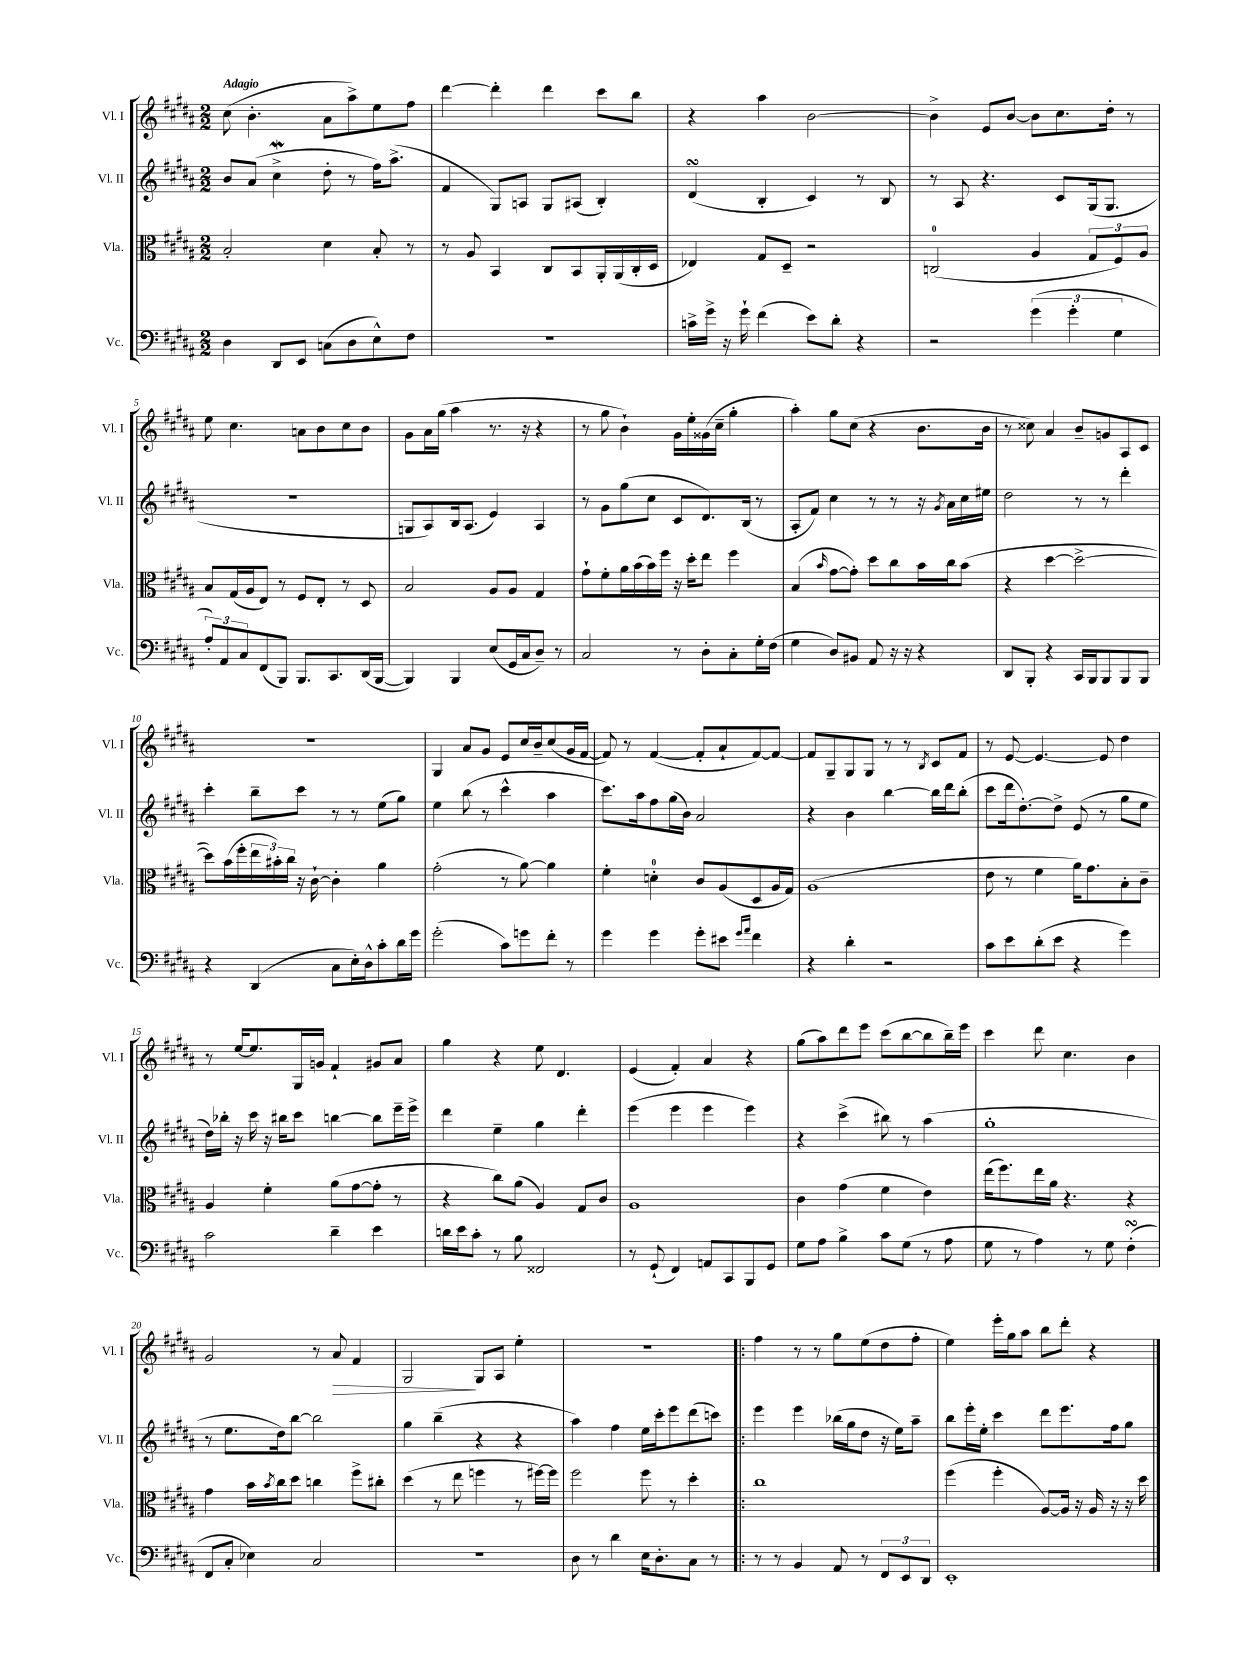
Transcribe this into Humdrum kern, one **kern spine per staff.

**kern	**kern	**kern	**kern	**dynam
*part4	*part3	*part2	*part1	*part1
*staff4	*staff3	*staff2	*staff1	*staff1
*I"Vc.	*I"Vla.	*I"Vl. II	*I"Vl. I	*
*I'Vc.	*I'Vla.	*I'Vl. II	*I'Vl. I	*
*clefF4	*clefC3	*clefG2	*clefG2	*
*k[f#c#g#d#a#]	*k[f#c#g#d#a#]	*k[f#c#g#d#a#]	*k[f#c#g#d#a#]	*
*M2/2	*M2/2	*M2/2	*M2/2	*
=1	=1	=1	=1	=1
!	!	!	!LO:TX:a:B:t=Adagio	!
4D#\	2B'/	8b/L	(8cc#\	.
.	.	(8a#/J	4.b'\	.
8DD#/L	.	4cc#W^\	.	.
8EE/J	.	.	.	.
(8Cn\L	4d#\	8dd#'\	8a#\L	.
8D#\	.	8r	8aa#^\)	.
8E^^\)	8B'/	16ff#\KL)	8ee\	.
.	.	(8.aa#^\J	.	.
8F#\J	8r	.	8ff#\J	.
=2	=2	=2	=2	=2
1r	8r	4f#/	[4ddd#\	.
.	8A#/	.	.	.
.	4BB/	8G#/L)	4ddd#'\]	.
.	.	8An/J	.	.
.	8C#/L	8G#/L	4ddd#\	.
.	8BB/	(8A#X/J	.	.
.	16AA#'/L	4B'/)	8ccc#\L	.
.	(16AA#/	.	.	.
.	16C#'/	.	8bb\J	.
.	16D#/JJ	.	.	.
=3	=3	=3	=3	=3
16cn^\LL	4E-X/)	(4d#sSsS/	4r	.
16g#^\JJ	.	.	.	.
16r	.	.	.	.
16g#`\	.	.	.	.
(4f#\	8G#/L	4B'/	4aa#\	.
.	8D#~/J	.	.	.
8e\L)	2r	4c#/)	[2b\	.
8d#'\J	.	.	.	.
4r	.	8r	.	.
.	.	8B/	.	.
=4	=4	=4	=4	=4
2r	(2Cn/	8r	4b^\]	.
.	.	8A#/	.	.
.	.	4.r	8e/L	.
.	.	.	[8b/J	.
(6g#\	4A#/	.	8b\L]	.
.	.	8c#/L	8.cc#\	.
6g#'\	.	.	.	.
.	12G#/L	(16G#/k	.	.
.	.	8.G#/J	16dd#'\Jk	.
6G#\	12F#/)	.	.	.
.	.	.	8r	.
.	12A#/J	.	.	.
!!LO:LB:g=z
=5	=5	=5	=5	=5
12A#'/L)	8B/L	1r	8ee\	.
12AA#/	.	.	.	.
.	(16G#/L	.	4.cc#\	.
12C#/	.	.	.	.
.	16A#/J	.	.	.
(8FF#/	8E/J)	.	.	.
8BBB/J)	8r	.	.	.
8.BBB/L	8F#/L	.	8an\L	.
.	8E'/J	.	8b\	.
8.CC#/	.	.	.	.
.	8r	.	8cc#\	.
(16DD#/L	8D#/	.	8b\J	.
[16BBB/JJ	.	.	.	.
=6	=6	=6	=6	=6
4BBB/])	2B/	8Gn/L	8g#\L	.
.	.	8A#/)	16a#\L	.
.	.	.	(16gg#\JJ	.
4BBB/	.	16B/k	4aa#\	.
.	.	(8.A#/J	.	.
(8E/L	8A#/L	4e/)	8.r	.
16GG#/L	8A#/J	.	.	.
16C#/J	.	.	16r	.
8D#~/J)	4G#/	4A#/	4r	.
8r	.	.	.	.
=7	=7	=7	=7	=7
2C#/	8g#`\L	8r	8r	.
.	8f#'\	8g#\L	8gg#\	.
.	16a#\L	(8gg#\	4b`\)	.
.	(16b\	.	.	.
.	16b\)	8cc#\J	.	.
.	16ff#\JJ	.	.	.
8r	16r	8c#/L	16g#\LL	.
.	16dd#'\KL	.	16ee'\	.
8D#'\L	8ee\J	8.d#/)	(16g##X\	.
.	.	.	16cc#~\JJ	.
8C#'\	4ff#\	.	4gg#'\	.
.	.	(16B/Jk	.	.
16G#'\L	.	8r	.	.
(16F#\JJ	.	.	.	.
=8	=8	=8	=8	=8
4G#\	(4B/	8A#'/L	4aa#'\)	.
.	.	8f#/J)	.	.
.	16qqb/	.	.	.
8D#/L)	[8g#\L	4cc#\	8gg#\L	.
8BB#X/J	8g#'\J])	.	(8cc#\J	.
8AA#/	8dd#\L	8r	4r	.
16r	8cc#\	8r	.	.
16r	.	.	.	.
4r	16b\L	16r	8.b\L	.
.	.	8qg#/	.	.
.	16cc#\J	16a#\LL	.	.
.	(8b\J	16cc#\	.	.
.	.	16ee#X\JJ	16b\Jk	.
=9	=9	=9	=9	=9
8DD#/L	4r	2dd#\	8r	.
8BBB'/J	.	.	8cc##X\)	.
4r	[4dd#\	.	4a#/	.
16CC#/LL	2dd#^\_	8r	8b~/L	.
16BBB/J	.	.	.	.
8BBB/	.	8r	8gn/	.
8BBB/	.	4ddd#'\	8A#/	.
8BBB/J	.	.	8c#/J	.
!!LO:LB:g=z
=10	=10	=10	=10	=10
4r	8dd#\L])	4ccc#'\	1r	.
.	(16b\L	.	.	.
.	16ff#'\	.	.	.
(4DD#/	24ee\	8bb~\L	.	.
.	24b#X'\)	.	.	.
.	24cc#\JJ	.	.	.
.	16r	8ccc#\J	.	.
.	[16c#`\	.	.	.
8C#\L	4c#'\]	8r	.	.
16E'\L)	.	8r	.	.
16D#^^\J	.	.	.	.
8c#'\	4a#\	(8ee\L	.	.
16d#\L	.	8gg#\J)	.	.
16g#\JJ	.	.	.	.
=11	=11	=11	=11	=11
(2g#'\	(2g#'\	4ee\	4G#/	.
.	.	(8bb\	8a#/L	.
.	.	8r	8g#/J	.
8c#\L)	8r	4ccc#^^\	8e/L	.
8gn\	[8a#\)	.	16cc#/L	.
.	.	.	16b~/J	.
8f#'\J	4a#\]	4aa#\	(8cc#/	.
8r	.	.	16g#/L	.
.	.	.	[16f#/JJ	.
=12	=12	=12	=12	=12
4g#\	4f#'\	8.ccc#\L)	8f#/])	.
.	.	.	8r	.
.	.	16aa#\k	.	.
4g#\	4dn'\	8ff#\	([4f#/	.
.	.	(16gg#\L	.	.
.	.	16b\JJ)	.	.
8g#'\L	8c#/L	2a#/	8f#'/L]	.
8e#X\J	(8A#/	.	8a#`/	.
16qqg#/LL	.	.	.	.
16qqa#/JJ	.	.	.	.
4f#\	8D#/	.	[8f#/)	.
.	16A#/L	.	8f#/J_	.
.	16G#/JJ)	.	.	.
=13	=13	=13	=13	=13
4r	(1A#	4r	8f#/L]	.
.	.	.	8G#~/	.
4d#'\	.	4b\	8G#/	.
.	.	.	8G#/J	.
2r	.	[4bb\	8r	.
.	.	.	8r	.
.	.	.	8qB/	.
.	.	16bb\LL]	8c#/L	.
.	.	16ddd#\J	.	.
.	.	(8bb'\J	8f#/J	.
=14	=14	=14	=14	=14
8c#\L	8e\	8ccc#\L	8r	.
8e\	8r	16ddd#\k	[8e/	.
.	.	[8.dd#'\)	.	.
(8d#'\	4f#\	.	4.e/_	.
8e\J	.	8dd#^\J]	.	.
4r	16a#\KL)	(8e/	.	.
.	8.g#\	.	.	.
.	.	8r	8e/]	.
4g#\)	8B'\	8gg#\L	4dd#\	.
.	8c#~\J	8ee\J	.	.
!!LO:LB:g=z
=15	=15	=15	=15	=15
2c#\	4A#/	16dd#\LL)	8r	.
.	.	16bb-X'\JJ	.	.
.	.	16r	[16ee/KL	.
.	.	16ccc#\	8.ee/]	.
.	4f#'\	16r	.	.
.	.	16bb#X\KL	.	.
.	.	8ccc#\J	16G#/L	.
.	.	.	16gn/JJ	.
4d#~\	(8a#\L	[4bbn\	4f#`/	.
.	[8g#\	.	.	.
4e\	8g#'\J]	8bb\L]	8g#X/L	.
.	8r	16eee~\L	8a#/J	.
.	.	16eee^\JJ	.	.
=16	=16	=16	=16	=16
16dn\LL	4r	4ddd#\	4gg#\	.
16e\J	.	.	.	.
8c#'\J	.	.	.	.
8r	8cc#\L)	4ee~\	4r	.
8B\	(8a#\J	.	.	.
2FF##X/	4A#/)	4gg#\	8ee\	.
.	.	.	4.d#/	.
.	8G#/L	4ddd#'\	.	.
.	8c#/J	.	.	.
=17	=17	=17	=17	=17
8r	1A#	(4eee\	(4e/	.
(8GG#`/	.	.	.	.
4FF#/)	.	4eee\	4f#'/)	.
8AAn/L	.	4eee\	4a#/	.
8CC#/	.	.	.	.
8BBB/	.	4eee\)	4r	.
8GG#/J	.	.	.	.
=18	=18	=18	=18	=18
8G#\L	4c#\	4r	(8gg#\L	.
8A#\J	.	.	8aa#\)	.
4B^\	(4g#\	(4ccc#^\	8ddd#\	.
.	.	.	8eee\J	.
8c#\L	4f#\	8bb#X\)	(8ccc#\L	.
(8G#\J	.	8r	[8bb\	.
8r	4e\)	(4aa#\	8bb\]	.
8A#\	.	.	16bb~\L)	.
.	.	.	16eee\JJ	.
=19	=19	=19	=19	=19
8G#\	(16ee\KL	1gg#'	4ccc#\	.
.	8.ff#\)	.	.	.
8r	.	.	.	.
4A#\)	16ee\L	.	8ddd#\	.
.	16a#\JJ	.	.	.
.	4.r	.	4.cc#\	.
8r	.	.	.	.
8G#\	.	.	.	.
(4F#sSSS'\	4r	.	4b\	.
!!LO:LB:g=z
=20	=20	=20	=20	=20
8FF#/L	4g#\	8r	2g#/	.
8C#'/J	.	8.ee\L	.	.
4E-X\)	16b\LL	.	.	.
.	8qb/	.	.	.
.	16cc#\J	16dd#\k)	.	.
.	8dd#\J	[8bb\J	.	.
2C#/	4ccn\	2bb\]	8r	.
!	!	!	!	!LO:HP:b
.	.	.	8a#/	>
.	8ff#^\L	.	4f#/	.
.	8cc#X'\J	.	.	.
=21	=21	=21	=21	=21
1r	(4dd#\	4gg#\	2G#/	.
.	8r	(4bb~\	.	.
.	8ee\	.	.	.
.	4ffn\	4r	8G#/L	]
.	.	.	8A#/J	.
.	8r	4r	4ee'\	.
.	[16ff#X\LL)	.	.	.
.	16ff#\JJ]	.	.	.
=22	=22	=22	=22	=22
8D#\	2ff#\	4aa#\)	1r	.
8r	.	.	.	.
4d#\	.	4ff#\	.	.
16E\KL	8ff#\	16ee\LL	.	.
8.D#'\	.	16ccc#'\J	.	.
.	8r	8eee\	.	.
8C#\J	4dd#'\	(8ddd#\	.	.
8r	.	8cccn\J)	.	.
=23!|:	=23!|:	=23!|:	=23!|:	=23!|:
8r	1cc#	4eee\	4ff#\	.
8r	.	.	.	.
4BB/	.	4eee\	8r	.
.	.	.	8r	.
8AA#/	.	(16bb-X\LL	8gg#\L	.
.	.	16gg#\J	.	.
8r	.	8dd#\J	(8ee\	.
12FF#/L	.	16r	8dd#\	.
.	.	16ee\KL)	.	.
12EE/	.	.	.	.
.	.	8aa#~\J	8ff#'\J	.
12DD#/J	.	.	.	.
=24	=24	=24	=24	=24
1EE'	(4ff#\	8bb\L	4ee\)	.
.	.	16eee'\L	.	.
.	.	16ee'\JJ	.	.
.	4ff#'\	4ccc#\	16eee'\LL	.
.	.	.	16gg#\J	.
.	.	.	8aa#\J	.
.	[8A#/L)	8ddd#\L	8bb\L	.
.	16A#/Jk]	8.eee\	8ddd#'\J	.
.	16r	.	.	.
.	16A#/	.	4r	.
.	16r	16ff#\k	.	.
.	16r	8gg#\J	.	.
.	16dd#\	.	.	.
==	==	==	==	==
*-	*-	*-	*-	*-
